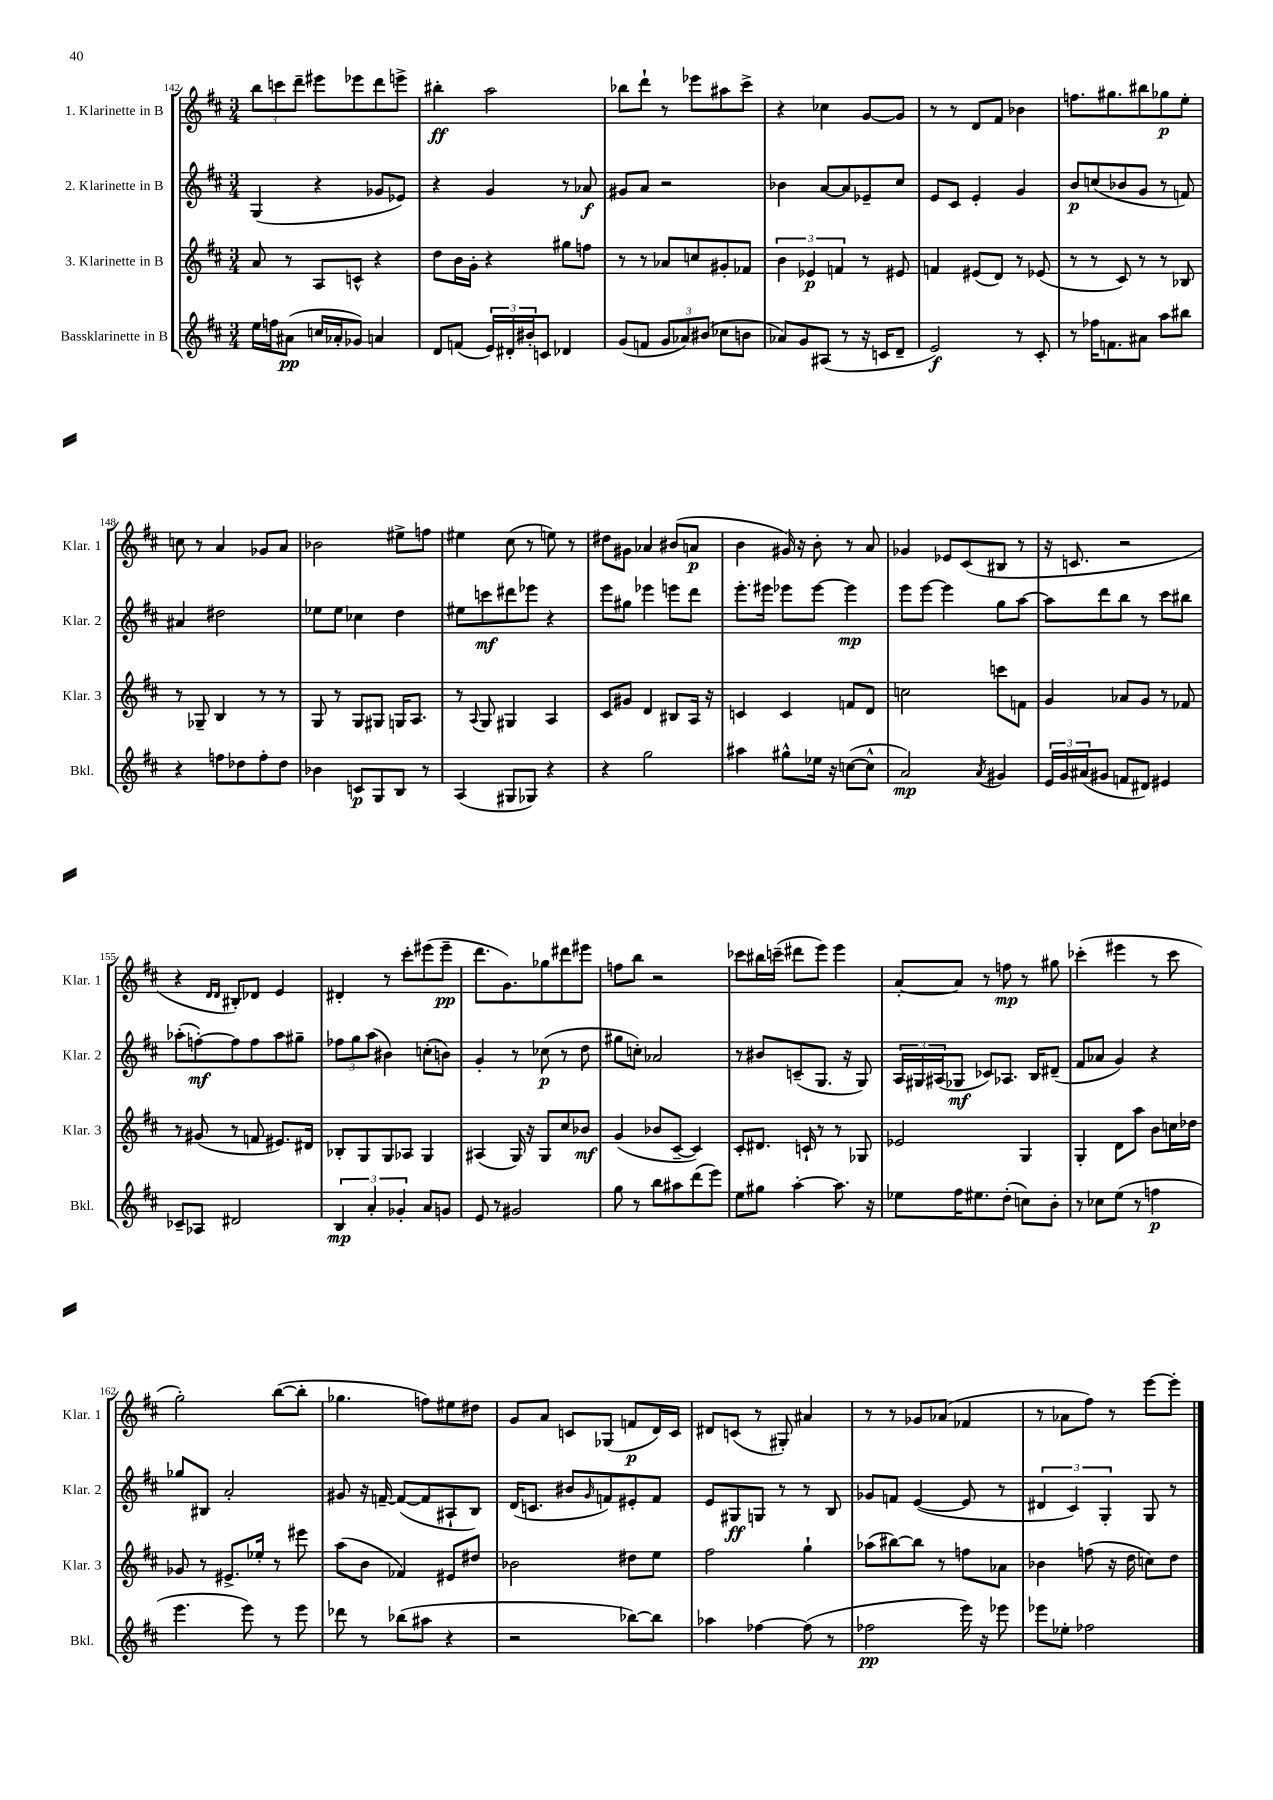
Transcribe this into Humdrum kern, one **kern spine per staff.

**kern	**dynam	**kern	**dynam	**kern	**dynam	**kern	**dynam
*part4	*part4	*part3	*part3	*part2	*part2	*part1	*part1
*staff4	*staff4	*staff3	*staff3	*staff2	*staff2	*staff1	*staff1
*I"Bassklarinette in B	*	*I"3. Klarinette in B	*	*I"2. Klarinette in B	*	*I"1. Klarinette in B	*
*I'Bkl.	*	*I'Klar. 3	*	*I'Klar. 2	*	*I'Klar. 1	*
*clefG2	*	*clefG2	*	*clefG2	*	*clefG2	*
*k[f#c#]	*	*k[f#c#]	*	*k[f#c#]	*	*k[f#c#]	*
*M3/4	*	*M3/4	*	*M3/4	*	*M3/4	*
=142	=142	=142	=142	=142	=142	=142	=142
16ee\LL	.	8a/	.	(4G/	.	12bb\L	.
16ffn\J	.	.	.	.	.	.	.
.	.	.	.	.	.	12cccn\	.
(8a#X\J	pp	8r	.	.	.	.	.
.	.	.	.	.	.	12ddd~\J	.
16ccn/LL	.	8A/L	.	4r	.	8eee#X\L	.
16a-X'/J	.	.	.	.	.	.	.
8g-X/J)	.	8cn^^/J	.	.	.	8eee-X\	.
4an/	.	4r	.	8g-X/L	.	8ddd\	.
.	.	.	.	8e-X/J)	.	8eeen^\J	.
=143	=143	=143	=143	=143	=143	=143	=143
8d/L	.	8dd\L	.	4r	.	4bb#X'\	ff
(8fn/J	.	16b\L	.	.	.	.	.
.	.	16g'\JJ	.	.	.	.	.
24e/LL)	.	4r	.	4g/	.	2aa\	.
24d#X'/	.	.	.	.	.	.	.
24b#X'/J	.	.	.	.	.	.	.
8cn/J	.	.	.	.	.	.	.
4d-X/	.	8gg#X\L	.	8r	.	.	.
.	.	8ffn\J	.	8a-X/	f	.	.
=144	=144	=144	=144	=144	=144	=144	=144
(8g/L	.	8r	.	8g#X/L	.	8bb-X\L	.
8fn/J	.	8r	.	8a/J	.	8ddd`\J	.
12g/L	.	8a-X/L	.	2r	.	8r	.
12a-X/)	.	.	.	.	.	.	.
.	.	8ccn/	.	.	.	8eee-X\L	.
(12b#X/J	.	.	.	.	.	.	.
8cc-X\L	.	8g#X'/	.	.	.	8aa#X\	.
8bn\J	.	8f-X/J	.	.	.	8ccc#^\J	.
=145	=145	=145	=145	=145	=145	=145	=145
8a-X/L)	.	6b\	.	4b-X\	.	4r	.
8g/	.	.	.	.	.	.	.
.	.	6e-X/	p	.	.	.	.
(8A#X/J	.	.	.	[8a/L	.	4cc-X\	.
.	.	6fn/	.	.	.	.	.
8r	.	.	.	8a/]	.	.	.
16r	.	8r	.	8e-X~/	.	[8g/L	.
16cn/KL	.	.	.	.	.	.	.
8d~/J	.	8e#X/	.	8cc#/J	.	8g/J]	.
=146	=146	=146	=146	=146	=146	=146	=146
2e/)	f	4fn/	.	8e/L	.	8r	.
.	.	.	.	8c#/J	.	8r	.
.	.	(8e#X/L	.	4e'/	.	8d/L	.
.	.	8d/J)	.	.	.	8f#/J	.
8r	.	8r	.	4g/	.	4b-X\	.
8c#'/	.	(8e-X/	.	.	.	.	.
=147	=147	=147	=147	=147	=147	=147	=147
8r	.	8r	.	8b/L	p	8.ffn\L	.
16ff-X\KL	.	8r	.	(8ccn/	.	.	.
8.fn\	.	.	.	.	.	8.gg#X\	.
.	.	8c#/)	.	8b-X/	.	.	.
8a#X\J	.	8r	.	8g/J	.	8bb#X\	.
8aa\L	.	8r	.	8r	.	8gg-X\	p
8bb#X\J	.	8B-X/	.	8fn/)	.	8ee'\J	.
!!LO:LB:g=z
=148	=148	=148	=148	=148	=148	=148	=148
4r	.	8r	.	4a#X/	.	8ccn\	.
.	.	8G-X~/	.	.	.	8r	.
8ffn\L	.	4B/	.	2dd#X\	.	4a/	.
8dd-X\	.	.	.	.	.	.	.
8ff'\	.	8r	.	.	.	8g-X/L	.
8dd-\J	.	8r	.	.	.	8a/J	.
=149	=149	=149	=149	=149	=149	=149	=149
4b-X\	.	8G/	.	8ee-X\L	.	2b-X\	.
.	.	8r	.	8ee-\J	.	.	.
8cn/L	p	8G/L	.	4cc-X\	.	.	.
8G/	.	8G#X/J	.	.	.	.	.
8B/J	.	16Gn/KL	.	4dd\	.	8ee#X^\L	.
.	.	8.A/J	.	.	.	.	.
8r	.	.	.	.	.	8ffn\J	.
=150	=150	=150	=150	=150	=150	=150	=150
(4A/	.	8r	.	8ee#X\L	.	4ee#X\	.
.	.	8qqA/	.	.	.	.	.
.	.	8G/	.	8cccn\	mf	.	.
8G#X/L	.	4G#X/	.	8ddd#X\	.	(8cc#\	.
8G-X/J)	.	.	.	8eee-X\J	.	8r	.
4r	.	4A/	.	4r	.	8een\)	.
.	.	.	.	.	.	8r	.
=151	=151	=151	=151	=151	=151	=151	=151
4r	.	8c#/L	.	8eee\L	.	8dd#X\L	.
.	.	8g#X/J	.	8gg#X\J	.	8g#X\J	.
2gg\	.	4d/	.	4eee-X\	.	4a-X/	.
.	.	8B#X/L	.	8eeen\L	.	(8b#X/L	.
.	.	16A/Jk	.	8ddd\J	.	8an/J	p
.	.	16r	.	.	.	.	.
=152	=152	=152	=152	=152	=152	=152	=152
4aa#X\	.	4cn/	.	8.eee'\L	.	4b\	.
.	.	.	.	16eee#X\Jk	.	.	.
8gg#X^^\L	.	4c/	.	8eee-X\L	.	16g#X/)	.
.	.	.	.	.	.	16r	.
16ee-X\Jk	.	.	.	[8eee-\J	.	8b'\	.
16r	.	.	.	.	.	.	.
([8ccn\L	.	8fn/L	.	4eee-\]	mp	8r	.
8cc^^\J]	.	8d/J	.	.	.	8a/	.
=153	=153	=153	=153	=153	=153	=153	=153
2a/)	mp	2ccn\	.	8eee\L	.	4g-X/	.
.	.	.	.	[8eee\J	.	.	.
.	.	.	.	4eee\]	.	8e-X/L	.
.	.	.	.	.	.	(8c#/	.
8qa/	.	.	.	.	.	.	.
4g#X/	.	8cccn\L	.	8gg\L	.	8B#X/J	.
.	.	8fn\J	.	[8aa\J	.	8r	.
=154	=154	=154	=154	=154	=154	=154	=154
24e/LL	.	4g/	.	8aa\L]	.	16r	.
24g/	.	.	.	.	.	.	.
.	.	.	.	.	.	8.cn/	.
(24a#X/J	.	.	.	.	.	.	.
8g#X/J	.	.	.	8ddd\	.	.	.
8fn/L	.	8a-X/L	.	8bb\J	.	2r	.
8d#X/J)	.	8g/J	.	8r	.	.	.
4e#X/	.	8r	.	8ccc#\L	.	.	.
.	.	8f-X/	.	8bb#X\J	.	.	.
!!LO:LB:g=z
=155	=155	=155	=155	=155	=155	=155	=155
8c-X~/L	.	8r	.	(8aa-X'\L	.	4r	.
8A-X/J	.	(8g#X/	.	[8ffn'\)	mf	.	.
.	.	.	.	.	.	16qqd/LL	.
.	.	.	.	.	.	16qqd/JJ	.
2d#X/	.	8r	.	8ff\]	.	8B#X'/L)	.
.	.	8fn/	.	8ff\	.	8d-X/J	.
.	.	8.e#X/L)	.	8aa-\	.	4e/	.
.	.	.	.	8gg#X~\J	.	.	.
.	.	16d#X/Jk	.	.	.	.	.
=156	=156	=156	=156	=156	=156	=156	=156
6B/	mp	8B-X'/L	.	12ff-X\L	.	4d#X'/	.
.	.	.	.	12gg\	.	.	.
.	.	8G/	.	.	.	.	.
6a'/	.	.	.	(12aa\J	.	.	.
.	.	8G/	.	4b#X\)	.	8r	.
6g-X'/	.	.	.	.	.	.	.
.	.	8A-X/J	.	.	.	8ccc#'\L	.
8a/L	.	4G/	.	(8ccn'\L	.	(8eee#X\	.
8gn/J	.	.	.	8bn\J)	.	8eee#~\J	pp
=157	=157	=157	=157	=157	=157	=157	=157
8e/	.	(4A#X/	.	4g'/	.	8.ddd\L	.
8r	.	.	.	.	.	.	.
.	.	.	.	.	.	8.g\)	.
2g#X/	.	16G/)	.	8r	.	.	.
.	.	16r	.	.	.	.	.
.	.	8G/L	.	(8cc-X\	p	8gg-X\	.
.	.	8cc#/	.	8r	.	8ddd#X\	.
.	.	8b-X/J	mf	8dd\	.	8eee#X\J	.
=158	=158	=158	=158	=158	=158	=158	=158
8gg\	.	(4g/	.	8gg#X\L	.	8ffn\L	.
8r	.	.	.	8ccn'\J)	.	8bb\J	.
8bb\L	.	8b-X/L	.	2a-X/	.	2r	.
8aa#X\	.	[8c#~/J	.	.	.	.	.
(8ddd\	.	4c#/])	.	.	.	.	.
8eee\J)	.	.	.	.	.	.	.
=159	=159	=159	=159	=159	=159	=159	=159
8ee\L	.	8c#'/L	.	8r	.	8ccc-X\L	.
8gg#X\J	.	8.d#X/J	.	8b#X/L	.	16bb#X\L	.
.	.	.	.	.	.	(16cccn~\JJ	.
[4aa'\	.	.	.	(8cn~/	.	8ddd#X\L	.
.	.	16cn`/	.	.	.	.	.
.	.	8r	.	8.G/J	.	8eee\J)	.
8.aa\]	.	8r	.	.	.	4eee\	.
.	.	.	.	16r	.	.	.
.	.	8G-X/	.	8G/)	.	.	.
16r	.	.	.	.	.	.	.
=160	=160	=160	=160	=160	=160	=160	=160
8ee-X\L	.	2e-X/	.	24A/LL	.	[8a'/L	.
.	.	.	.	24G#X/	.	.	.
.	.	.	.	(24A#X/J	.	.	.
16ff#\K	.	.	.	8G-X/J	mf	8a/J]	.
8.ee#X\	.	.	.	.	.	.	.
.	.	.	.	8c-X/L)	.	8r	.
(8dd'\J	.	.	.	8.A-X/J	.	8ffn\	mp
8ccn\L)	.	4G/	.	.	.	8r	.
.	.	.	.	16B/KL	.	.	.
8b'\J	.	.	.	(8d#X~/J	.	8gg#X\	.
=161	=161	=161	=161	=161	=161	=161	=161
8r	.	4G'/	.	8f#/L	.	(4ccc-X'\	.
8cc-X\L	.	.	.	8a-X/J	.	.	.
(8ee\J	.	8d\L	.	4g/)	.	4eee#X\	.
8r	.	8aa\J	.	.	.	.	.
4ffn\	p	8b\L	.	4r	.	8r	.
.	.	16ccn\L	.	.	.	8ccc-\	.
.	.	16dd-X\JJ	.	.	.	.	.
!!LO:LB:g=z
=162	=162	=162	=162	=162	=162	=162	=162
4.eee\	.	8g-X/	.	8gg-X/L	.	2gg'\)	.
.	.	8r	.	8B#X/J	.	.	.
.	.	8.e#X^/L	.	2a'/	.	.	.
8eee\)	.	.	.	.	.	.	.
.	.	16ee-X'/Jk	.	.	.	.	.
8r	.	8r	.	.	.	([8bb\L	.
8eee\	.	8eee#X\	.	.	.	8bb'\J]	.
=163	=163	=163	=163	=163	=163	=163	=163
8ddd-X\	.	(8aa\L	.	8g#X/	.	4.gg-X\	.
8r	.	8b\J	.	16r	.	.	.
.	.	.	.	[16fn~/	.	.	.
(8bb-X\L	.	4f-X/)	.	(8f/L_	.	.	.
8aa#X\J	.	.	.	8f/]	.	8ffn\L)	.
4r	.	8e#X/L	.	8A#X`/	.	8ee#X\	.
.	.	8dd#X/J	.	8B/J)	.	8dd#X\J	.
=164	=164	=164	=164	=164	=164	=164	=164
2r	.	2b-X\	.	(16d/KL	.	8g/L	.
.	.	.	.	8.cn/J	.	.	.
.	.	.	.	.	.	8a/J	.
.	.	.	.	8b#X/L	.	8cn/L	.
.	.	.	.	16qqg/	.	.	.
.	.	.	.	8fn/)	.	(8G-X/J	.
[8bb-X\L)	.	8dd#X\L	.	8e#X'/	.	8fn/L	p
8bb-\J]	.	8ee\J	.	8f/J	.	16d/L)	.
.	.	.	.	.	.	16c/JJ	.
=165	=165	=165	=165	=165	=165	=165	=165
4aa-X\	.	2ff#\	.	8e/L	.	8d#X/L	.
.	.	.	.	8G#X/	ff	(8cn/J	.
[4ff-X\	.	.	.	8Gn/J	.	8r	.
.	.	.	.	8r	.	8G#X'/)	.
(8ff-\]	.	4gg`\	.	8r	.	4a#X/	.
8r	.	.	.	8B/	.	.	.
=166	=166	=166	=166	=166	=166	=166	=166
2ff-X\	pp	(8aa-X\L	.	8g-X/L	.	8r	.
.	.	[8bb#X\)	.	8fn/J	.	8r	.
.	.	8bb#\J]	.	([4e/	.	8g-X/L	.
.	.	8r	.	.	.	(8a-X/J	.
16eee\)	.	8ffn\L	.	8e/]	.	4f-X/	.
16r	.	.	.	.	.	.	.
8eee-X\	.	8a-X\J	.	8r	.	.	.
=167	=167	=167	=167	=167	=167	=167	=167
8eee-X\L	.	4b-X\	.	6d#X/	.	8r	.
8ee-X'\J	.	.	.	.	.	8a-X\L	.
.	.	.	.	6c#/)	.	.	.
2ff-X\	.	(8ffn\	.	.	.	8ff#\J)	.
.	.	.	.	6G'/	.	.	.
.	.	16r	.	.	.	8r	.
.	.	16dd\	.	.	.	.	.
.	.	8ccn\L)	.	8G/	.	[8eee\L	.
.	.	8dd\J	.	8r	.	8eee'\J]	.
==	==	==	==	==	==	==	==
*-	*-	*-	*-	*-	*-	*-	*-
